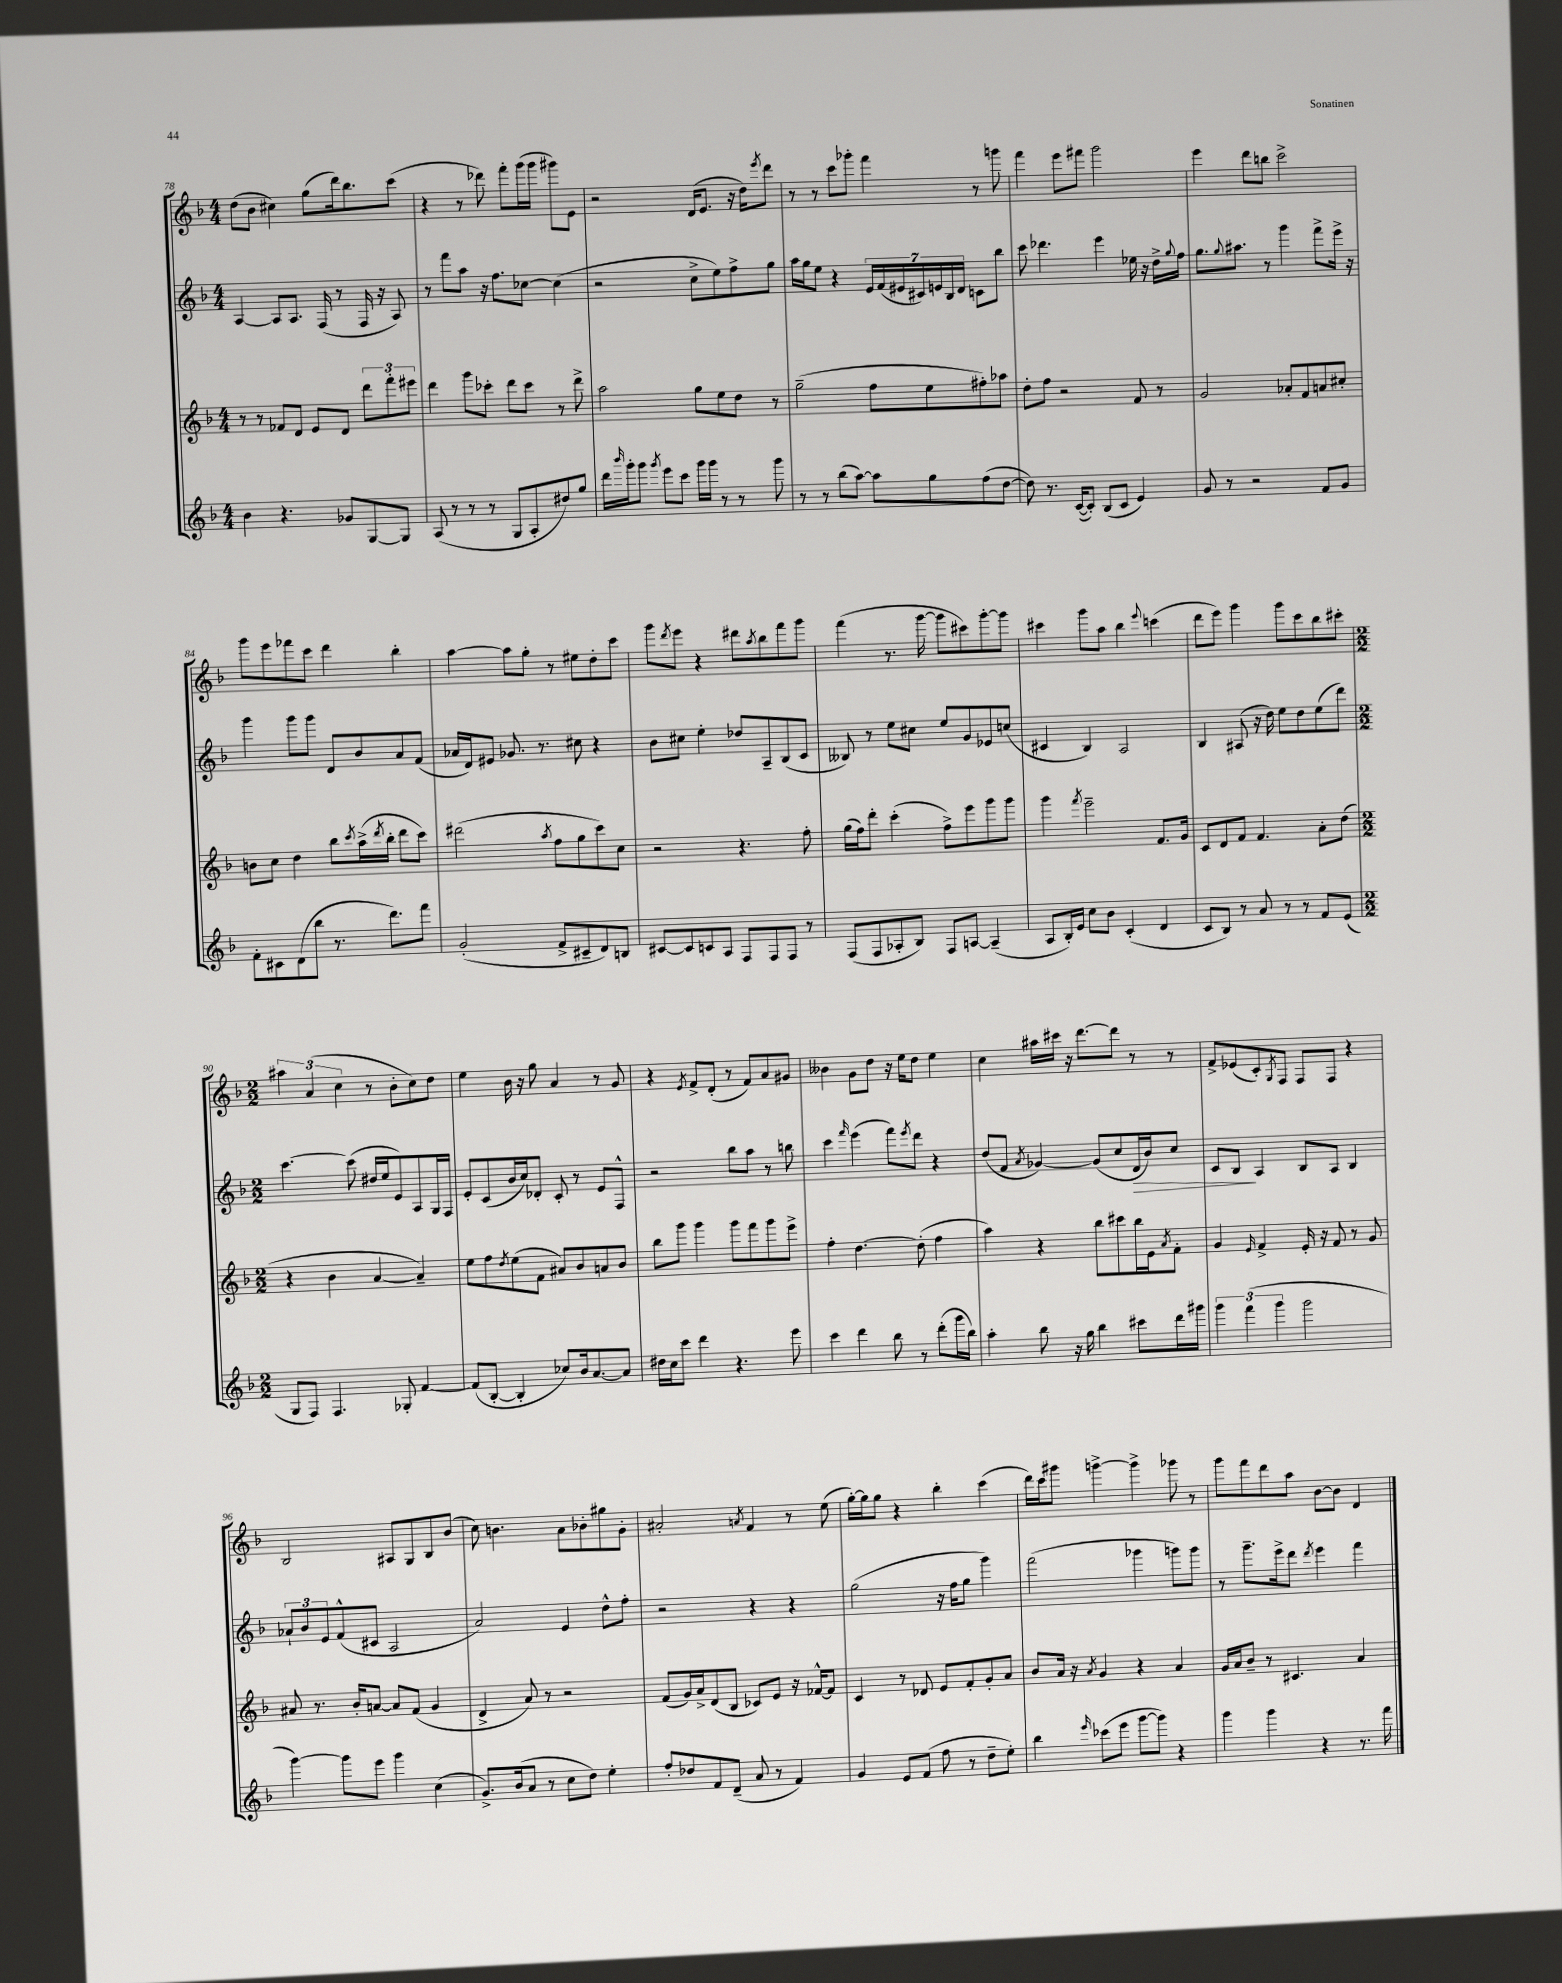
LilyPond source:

<<
\new StaffGroup <<
\new Staff = "s0" {
    \clef treble \key f \major \numericTimeSignature \time 4/4
    d''8( bes'8 cis''4) g''8( d'''16) bes''8. c'''8( |
    r4 r8 des'''8) f'''8-. g'''16( g'''16 gis'''8) e'8 |
    r2 d'16( e'8. r16 d''16) \acciaccatura { e'''8 } d'''8 |
    r8 r8 c'''8 ges'''8-. f'''4 r8 g'''8 |
    f'''4 e'''8 fis'''8 g'''2 |
    e'''4 d'''8 b''8 c'''2-> |
    g'''8 e'''8 fes'''8 c'''8 d'''4 bes''4-. |
    a''4~ a''8 g''8-. r8 eis''8 d''8-. c'''8 |
    g'''8 \acciaccatura { d'''8 } e'''8 r4 dis'''8 \acciaccatura { a''8 } bes''8 f'''8 g'''8 |
    f'''4( r8. g'''16~ g'''8 cis'''8) g'''8~-. g'''8 |
    cis'''4 g'''8 a''8 bes''4 \appoggiatura { e'''8 } c'''4( |
    d'''8 e'''8) g'''4 g'''8 c'''8 bes''8 cis'''8-. |
    \numericTimeSignature \time 2/2 \tuplet 3/2 { ais''4 a'4( c''4 } r8 bes'8-. c''8) d''8 |
    e''4 bes'16 r16 g''8 a'4 r8 g'8 |
    r4 \acciaccatura { e'8 } f'8-> d'8-.( r8 f'8) a'8 gis'8 |
    beses'4 g'8 d''8 r16 e''16 d''8 e''4 |
    c''4 ais''16 cis'''16 r16 d'''8.~ d'''8 r8 r8 |
    f'8-> ees'8( c'8-.) \acciaccatura { g8 } f8 f8 f8 r4 |
    bes2 ais8 g8 bes8 bes'8( |
    c''8) b'4. a'8 bes'8-. gis''8 g'8-. |
    ais'2-. \acciaccatura { a'8 } f'4 r8 e''8( |
    g''16~-.) g''16 g''8 r4 bes''4-. c'''4( |
    d'''16) c'''16 gis'''8 g'''4~-> g'''4-> ges'''8 r8 |
    g'''8 f'''8 d'''8 a''8 bes'8~ bes'8 d'4 \bar "|." |
}
\new Staff = "s1" {
    \clef treble \key f \major \numericTimeSignature \time 4/4
    a4~ a8 a8. f16( r8 f16 r16 a8) |
    r8 f'''8 a''8 r16 f''8. ces''8~ ces''4( |
    r2 c''8-> e''8) f''8-> g''8 |
    a''16 g''16 e''8 r4 \tuplet 7/4 { e'16 f'16( eis'16 cis'16) e'16 bes16 d'16 } c'8 bes''8 |
    c'''8 des'''4. e'''4 ees''16 r16 d''16-> \appoggiatura { g''8 } f''16 |
    g''8. \appoggiatura { g''8 } ais''8. r8 g'''4 f'''8-> e'''16-> r16 |
    g'''4 g'''8 g'''8 d'8 bes'8 a'8 f'8( |
    aes'16 d'16) eis'8 ges'8. r8. cis''8 r4 |
    bes'8 cis''8 e''4-. des''8 a8-- bes8( c'8 |
    beses8) r8 e''8 cis''8 e''8 g'8 ees'8 c''8( |
    cis'4 bes4) a2 |
    bes4 ais8( r16 d''16) e''8 d''8 e''8( d'''8) |
    \numericTimeSignature \time 2/2 c'''4.~ c'''8( dis''16 e''16 e'8) a8 g16 f16 |
    e'8-. c'8( bes'16 c''16) des'8-. c'8-. r8 e'8 f8-^ |
    r2 bes''8 a''8 r8 b''8 |
    c'''4 \grace { f'''16 } e'''4( f'''8) \acciaccatura { e'''8 } d'''8 r4 |
    d''8( f'8 \acciaccatura { a'8 } ges'4~) ges'8( c''8 d'16\> bes'16) c''8 |
    c'8 bes8\! a4 bes8 a8 bes4 |
    \tuplet 3/2 { aes'8-! bes'8 e'8 } f'8-^( cis'8 a2 |
    a'2) e'4 d''8-^ f''8-. |
    r2 r4 r4 |
    g''2( r16 f''16 g''8 g'''4) |
    f'''2( ges'''4 g'''8) g'''8 |
    r8 g'''8.-- e'''16-> d'''8 \acciaccatura { d'''8 } e'''4 f'''4 \bar "|." |
}
\new Staff = "s2" {
    \clef treble \key f \major \numericTimeSignature \time 4/4
    r8 r8 fes'8 d'8 e'8 d'8 \tuplet 3/2 { d'''8 f'''8-. eis'''8 } |
    d'''4 g'''8 ces'''8-. d'''8 ces'''8 r8 d'''8-> |
    a''2 g''8 e''8 d''8 r8 |
    g''2--( f''8 e''8 fis''8-.) aes''8 |
    d''8-. f''8 r2 f'8 r8 |
    g'2 aes'8-. f'8 a'8 cis''8-. |
    b'8 c''8 d''4 bes''8 \acciaccatura { c'''8 } a''16->( \acciaccatura { d'''8 } bes''16-. d'''8 c'''8) |
    dis'''2( \acciaccatura { a''8 } f''8 g''8 c'''8) c''8 |
    r2 r4. f''8-. |
    g''16( f''16) d'''8-. c'''4-.( f''8->) e'''8 g'''8 g'''8 |
    g'''4 \acciaccatura { f'''8 } e'''2-- f'8. g'16 |
    c'8 d'8 f'8 f'4. a'8-. d''8( |
    \numericTimeSignature \time 2/2 r4 bes'4 a'4~ a'4--) |
    e''8 f''8 \acciaccatura { d''8 } e''8( f'8 ais'8) bes'8 a'8 bes'8 |
    bes''8 g'''8 g'''4 g'''8 f'''8 g'''8 e'''8-> |
    f''4-. d''4.~ d''8-.( f''4 |
    a''4) r4 bes''8 cis'''8 bes''16 e'16 \acciaccatura { a'8 } f'8-. |
    g'4 \grace { e'16 } f'4-> e'16-. r16 f'8 r8 g'8 |
    ais'8 r8. bes'16-. a'8~ a'8 f'8( g'4 |
    d'4-> a'8) r8 r2 |
    f'8( g'16) a'16-> d'8( bes8 ces'8) e'8 r16 fes'16~-^ fes'8 |
    c'4 r8 des'8 e'8 f'8-. g'8-. a'8 |
    bes'8 a'16 r16 \acciaccatura { a'8 } g'4 r4 a'4 |
    g'16 a'16 bes'8-- r8 cis'4. a'4 \bar "|." |
}
\new Staff = "s3" {
    \clef treble \key f \major \numericTimeSignature \time 4/4
    bes'4 r4. ges'8 g8~ g8 |
    a8( r8 r8 r8 g8 a8-. dis''8) g''8 |
    d'''16 \grace { bes'''16 } g'''16-. g'''8 \acciaccatura { g'''8 } e'''8 c'''8 g'''16 g'''16 r8 r8 g'''8 |
    r8 r8 bes''8( a''8~) a''8 g''8 f''8( d''8~ |
    d''8) r8. c'16~( c'8-.) bes8( c'8 e'4) |
    g'8 r8 r2 f'8 g'8 |
    f'8-. cis'8 d'8( bes''8 r8. d'''8.) f'''8 |
    g'2-.( f'8-> cis'8-- d'8) b8 |
    cis'8~ cis'8 c'8 a8 f8 f8 f8 r8 |
    f8( f8 aes8-. bes8) f8 a8~ a4--( |
    a8 bes16-.) e'16 c''8 bes'8 c'4-.( d'4 |
    c'8 bes8) r8 a'8 r8 r8 f'8 e'8( |
    \numericTimeSignature \time 2/2 g8 f8) f4. ges8-. f'4~ |
    f'8( bes8~-. bes4-. ces''8) bes'16 a'8.~ a'8 |
    dis''16 c''16 c'''8 d'''4 r4. e'''8 |
    c'''4 d'''4 bes''8 r8 d'''8-.( g'''16 bes''16) |
    a''4-. bes''8 r16 g''16 bes''4 cis'''8 d'''16 gis'''16 |
    \tuplet 3/2 { g'''4 f'''4( g'''4 } g'''2 |
    g'''4~) g'''8 e'''8 g'''4 c''4( |
    g'8.->) bes'16( a'8 r8 c''8 d''8) e''4-. |
    f''8-. des''8 f'8 d'8--( a'8 r8 f'4) |
    g'4 e'8 f'8( f''8 r8 d''8-- e''8-.) |
    bes''4 \grace { e'''16 } ces'''8( e'''8 g'''8~ g'''8) r4 |
    g'''4 g'''4 r4 r8. f'''16 \bar "|." |
}
>>
>>
\layout { \context { \Score currentBarNumber = #78 } }
